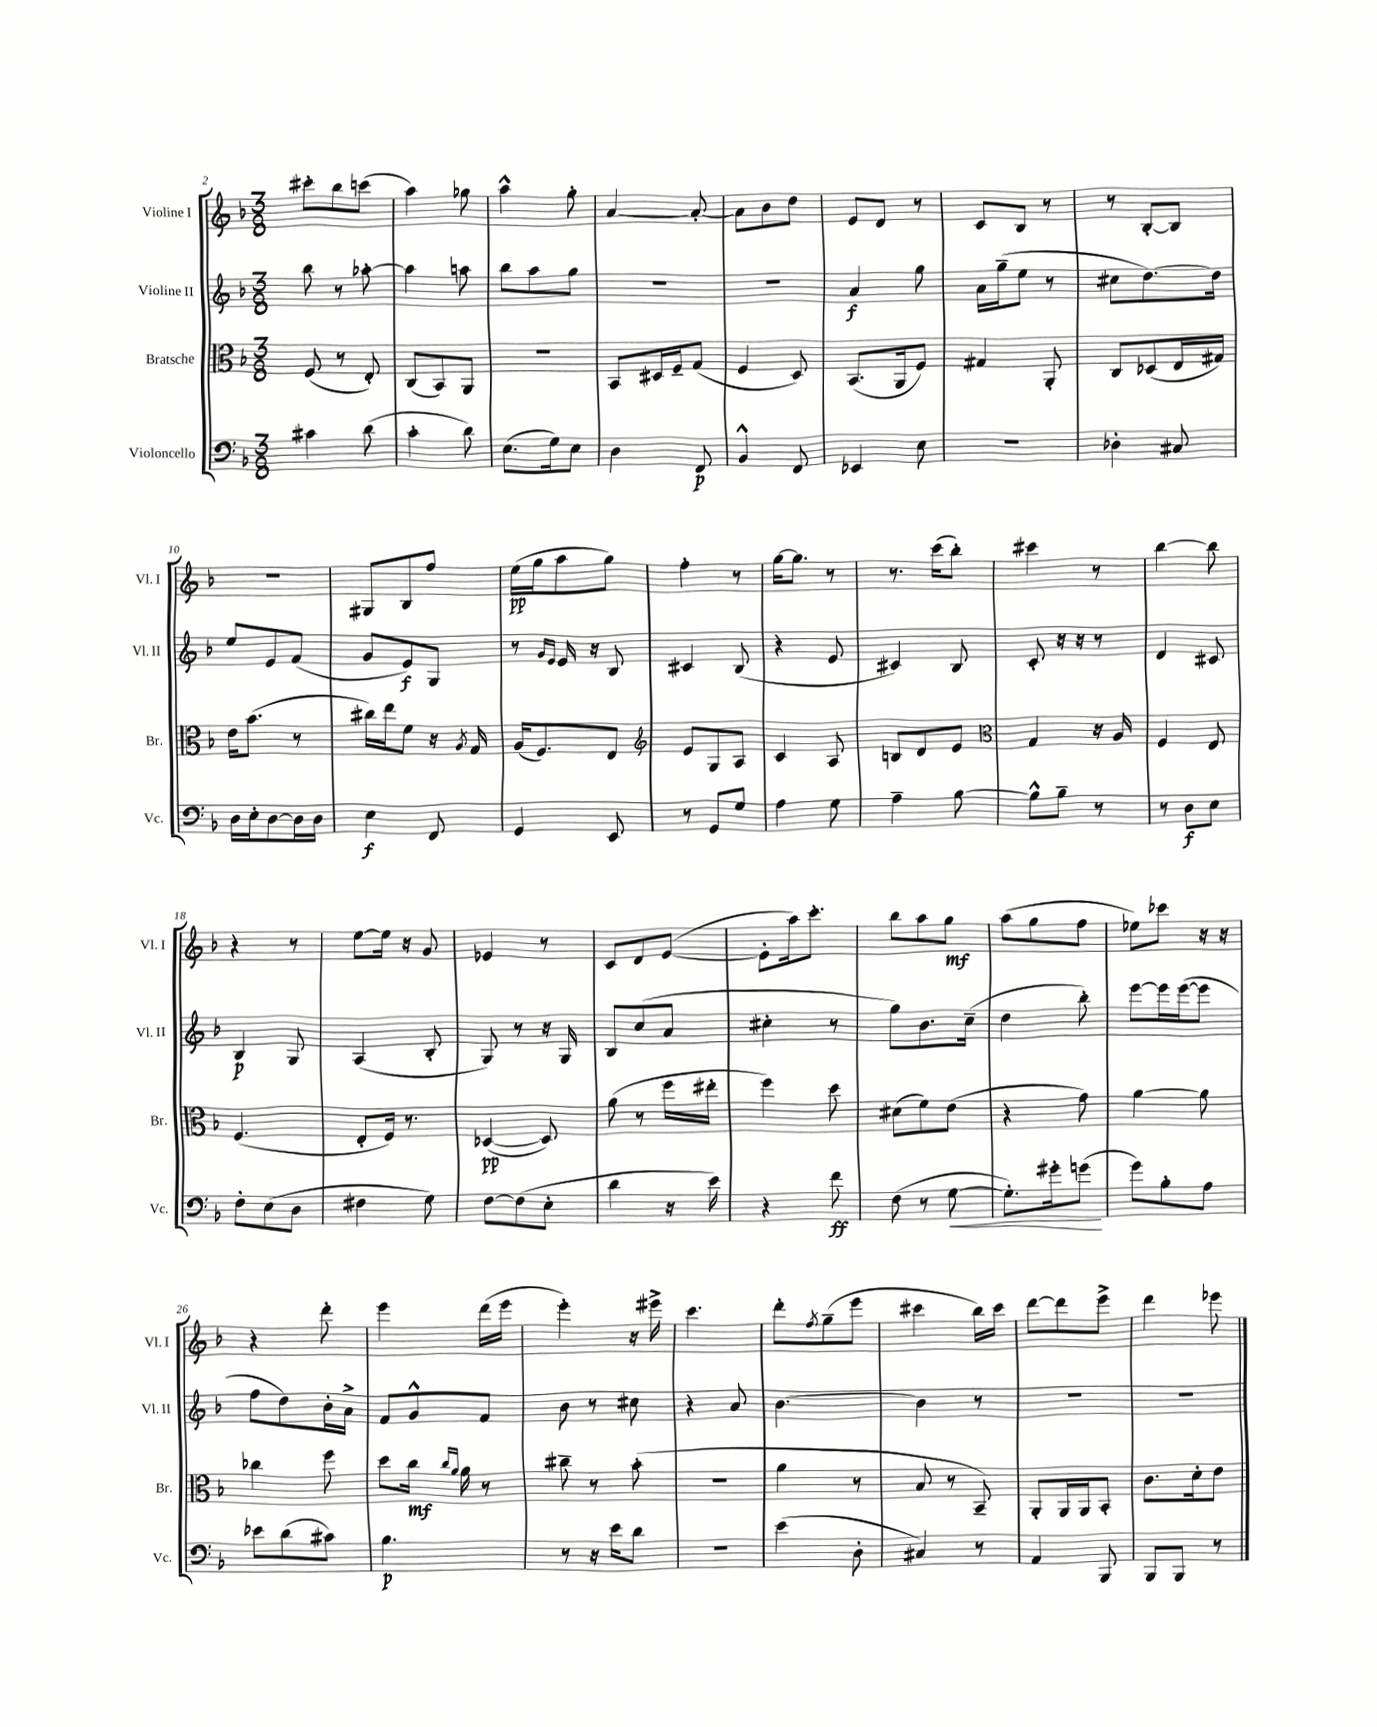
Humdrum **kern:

**kern	**dynam	**kern	**dynam	**kern	**dynam	**kern	**dynam
*part4	*part4	*part3	*part3	*part2	*part2	*part1	*part1
*staff4	*staff4	*staff3	*staff3	*staff2	*staff2	*staff1	*staff1
*I"Violoncello	*	*I"Bratsche	*	*I"Violine II	*	*I"Violine I	*
*I'Vc.	*	*I'Br.	*	*I'Vl. II	*	*I'Vl. I	*
*clefF4	*	*clefC3	*	*clefG2	*	*clefG2	*
*k[b-]	*	*k[b-]	*	*k[b-]	*	*k[b-]	*
*M3/8	*	*M3/8	*	*M3/8	*	*M3/8	*
=2	=2	=2	=2	=2	=2	=2	=2
4c#X\	.	(8F/	.	8bb-\	.	8ccc#X'\L	.
.	.	8r	.	8r	.	8bb-\	.
(8d\	.	8E'/)	.	[8aa-X'\	.	(8cccn\J	.
=3	=3	=3	=3	=3	=3	=3	=3
4c'\	.	(8C/L	.	4aa-\]	.	4aa\)	.
.	.	8BB-/)	.	.	.	.	.
8d\)	.	8AA/J	.	8aan\	.	8gg-X\	.
=4	=4	=4	=4	=4	=4	=4	=4
(8.E\L	.	4.r	.	8bb-\L	.	4aa^^\	.
.	.	.	.	8aa\	.	.	.
16G\k)	.	.	.	.	.	.	.
8E\J	.	.	.	8gg\J	.	8gg'\	.
=5	=5	=5	=5	=5	=5	=5	=5
4D\	.	8BB-/L	.	4.r	.	[4a/	.
.	.	16D#X/L	.	.	.	.	.
.	.	16F~/J	.	.	.	.	.
8FF/	p	(8G/J	.	.	.	8a'/_	.
=6	=6	=6	=6	=6	=6	=6	=6
4BB-^^/	.	4F/	.	4.r	.	8a\L]	.
.	.	.	.	.	.	8b-\	.
8FF/	.	8D/)	.	.	.	8dd\J	.
=7	=7	=7	=7	=7	=7	=7	=7
4EE-X/	.	(8.BB-/L	.	4a/	f	8e/L	.
.	.	.	.	.	.	8d/J	.
.	.	16AA/k	.	.	.	.	.
8E\	.	8F/J)	.	8gg\	.	8r	.
=8	=8	=8	=8	=8	=8	=8	=8
4.r	.	4G#X/	.	16a\LL	.	8c/L	.
.	.	.	.	(16gg~\J	.	.	.
.	.	.	.	8ee\J	.	8B-/J	.
.	.	8AA'/	.	8r	.	8r	.
=9	=9	=9	=9	=9	=9	=9	=9
4D-X'\	.	8C/L	.	8cc#X\L	.	8r	.
.	.	(8D-X/	.	[8.dd\)	.	[8B-'/L	.
8C#X/	.	16E/L	.	.	.	8B-/J]	.
.	.	16G#X/JJ)	.	16dd\Jk]	.	.	.
!!LO:LB:g=z
=10	=10	=10	=10	=10	=10	=10	=10
16D\LL	.	16e\KL	.	8ee/L	.	4.r	.
16E'\J	.	(8.b-\J	.	.	.	.	.
[8D\	.	.	.	8e/	.	.	.
16D\L]	.	8r	.	(8f/J	.	.	.
16D\JJ	.	.	.	.	.	.	.
=11	=11	=11	=11	=11	=11	=11	=11
4E\	f	16cc#X\LL)	.	8g/L	.	8G#X/L	.
.	.	16ee\J	.	.	.	.	.
.	.	8f\J	.	8e/)	f	8B-/	.
8FF/	.	16r	.	8G/J	.	8ff/J	.
.	.	8qA/	.	.	.	.	.
.	.	16G/	.	.	.	.	.
=12	=12	=12	=12	=12	=12	=12	=12
4GG/	.	(16A/KL	.	8r	.	(16ee\LL	pp
.	.	8.F/)	.	.	.	16gg\J	.
.	.	.	.	16qqg/LL	.	.	.
.	.	.	.	16qqe/JJ	.	.	.
.	.	.	.	16e/	.	8aa\	.
.	.	.	.	16r	.	.	.
8EE/	.	8E/J	.	8B-/	.	8gg\J)	.
=13	=13	=13	=13	=13	=13	=13	=13
*	*	*clefG2	*	*	*	*	*
8r	.	8e/L	.	4c#X/	.	4ff'\	.
8GG/L	.	8G/	.	.	.	.	.
8G/J	.	8A/J	.	(8B-/	.	8r	.
=14	=14	=14	=14	=14	=14	=14	=14
4A\	.	4c/	.	4r	.	[16gg\KL	.
.	.	.	.	.	.	8.gg\J]	.
8G\	.	8A/	.	8e/	.	8r	.
=15	=15	=15	=15	=15	=15	=15	=15
4A~\	.	8Bn/L	.	4c#X/)	.	8.r	.
.	.	8d/	.	.	.	.	.
.	.	.	.	.	.	(16ccc\KL	.
[8B-\	.	8e/J	.	8B-/	.	8bb-'\J)	.
=16	=16	=16	=16	=16	=16	=16	=16
*	*	*clefC3	*	*	*	*	*
8B-^^\L]	.	4G/	.	8c'/	.	4ccc#X\	.
8B-~\J	.	.	.	16r	.	.	.
.	.	.	.	16r	.	.	.
8r	.	16r	.	8r	.	8r	.
.	.	16A/	.	.	.	.	.
=17	=17	=17	=17	=17	=17	=17	=17
8r	.	4F/	.	4d/	.	[4bb-\	.
8D\L	f	.	.	.	.	.	.
8E\J	.	8E/	.	8c#X/	.	8bb-\]	.
!!LO:LB:g=z
=18	=18	=18	=18	=18	=18	=18	=18
8F'\L	.	(4.F/	.	4B-/	p	4r	.
(8E\	.	.	.	.	.	.	.
8D\J	.	.	.	8G/	.	8r	.
=19	=19	=19	=19	=19	=19	=19	=19
4F#X\	.	8E'/L	.	(4A/	.	[8ee\L	.
.	.	16F/Jk)	.	.	.	16ee\Jk]	.
.	.	8.r	.	.	.	16r	.
8G\)	.	.	.	8B-'/	.	8g/	.
=20	=20	=20	=20	=20	=20	=20	=20
[8F\L	.	([4D-X/	pp	8G/)	.	4e-X/	.
(8F\]	.	.	.	8r	.	.	.
8E'\J	.	8D-/])	.	16r	.	8r	.
.	.	.	.	16G/	.	.	.
=21	=21	=21	=21	=21	=21	=21	=21
4d\	.	(8a\	.	8B-/L	.	8c/L	.
.	.	8r	.	(8cc/	.	8d/	.
16r	.	16ff\LL	.	8a/J	.	([8e/J	.
16e\)	.	16ee#X'\JJ	.	.	.	.	.
=22	=22	=22	=22	=22	=22	=22	=22
4r	.	4ff\)	.	4cc#X'\	.	8e'\L]	.
.	.	.	.	.	.	16aa\k)	.
.	.	.	.	.	.	8.ccc'\J	.
8f\	ff	8dd\	.	8r	.	.	.
=23	=23	=23	=23	=23	=23	=23	=23
(8F\	.	(8d#X\L	.	8gg\L)	.	8bb-\L	.
8r	.	8f\)	.	8.b-\	.	8aa\	.
!	!LO:HP:b	!	!	!	!	!	!
[8G\	<	(8e\J	.	.	.	8gg\J	mf
.	.	.	.	(16cc~\Jk	.	.	.
=24	=24	=24	=24	=24	=24	=24	=24
8.G'\L])	.	4r	.	4dd\	.	(8aa\L	.
.	.	.	.	.	.	8gg\	.
16g#X'\k	.	.	.	.	.	.	.
(8gn\J	.	8g\)	.	8bb-'\)	.	8ff\J	.
.	[	.	.	.	.	.	.
=25	=25	=25	=25	=25	=25	=25	=25
8g\L)	.	[4a\	.	[8eee\L	.	8ee-X\L)	.
8B-'\	.	.	.	16eee\L]	.	8ccc-X\J	.
.	.	.	.	([16eee\J	.	.	.
8A\J	.	8a\]	.	8eee\J]	.	16r	.
.	.	.	.	.	.	16r	.
!!LO:LB:g=z
=26	=26	=26	=26	=26	=26	=26	=26
8e-X\L	.	4cc-X\	.	8ff\L	.	4r	.
(8d\	.	.	.	8dd\)	.	.	.
8c#X\J)	.	8ff\	.	16b-'\L	.	8ddd'\	.
.	.	.	.	16a^\JJ	.	.	.
=27	=27	=27	=27	=27	=27	=27	=27
4.B-\	p	8dd\L	.	8f/L	.	4eee\	.
.	.	16cc\Jk	mf	8g^^/	.	.	.
.	.	16qqcc/LL	.	.	.	.	.
.	.	16qqa/JJ	.	.	.	.	.
.	.	16a\	.	.	.	.	.
.	.	8r	.	8f/J	.	(16ddd\LL	.
.	.	.	.	.	.	16eee\JJ	.
=28	=28	=28	=28	=28	=28	=28	=28
8r	.	8cc#X~\	.	8b-\	.	4eee'\)	.
16r	.	8r	.	8r	.	.	.
16e\KL	.	.	.	.	.	.	.
8d\J	.	(8b-'\	.	8cc#X\	.	16r	.
.	.	.	.	.	.	16eee#X^\	.
=29	=29	=29	=29	=29	=29	=29	=29
4.r	.	4.r	.	4r	.	4.ccc\	.
.	.	.	.	8a/	.	.	.
=30	=30	=30	=30	=30	=30	=30	=30
(4e\	.	4a\	.	[4.b-\	.	8ddd'\L	.
.	.	.	.	.	.	8qff/	.
.	.	.	.	.	.	(8gg~\	.
8D'\	.	8r	.	.	.	8eee\J	.
=31	=31	=31	=31	=31	=31	=31	=31
4C#X/)	.	8B-/	.	4b-\]	.	4ccc#X\	.
.	.	8r	.	.	.	.	.
8r	.	8BB-~/)	.	8r	.	16bb-\LL)	.
.	.	.	.	.	.	16ccc#\JJ	.
=32	=32	=32	=32	=32	=32	=32	=32
4AA/	.	8AA'/L	.	4.r	.	[8ddd\L	.
.	.	16AA/L	.	.	.	8ddd\]	.
.	.	16AA/J	.	.	.	.	.
8BBB-/	.	8BB-'/J	.	.	.	8eee^\J	.
=33	=33	=33	=33	=33	=33	=33	=33
8BBB-/L	.	8.c\L	.	4.r	.	4ddd\	.
8BBB-/J	.	.	.	.	.	.	.
.	.	16d'\k	.	.	.	.	.
8r	.	8e\J	.	.	.	8eee-X\	.
==	==	==	==	==	==	==	==
*-	*-	*-	*-	*-	*-	*-	*-
